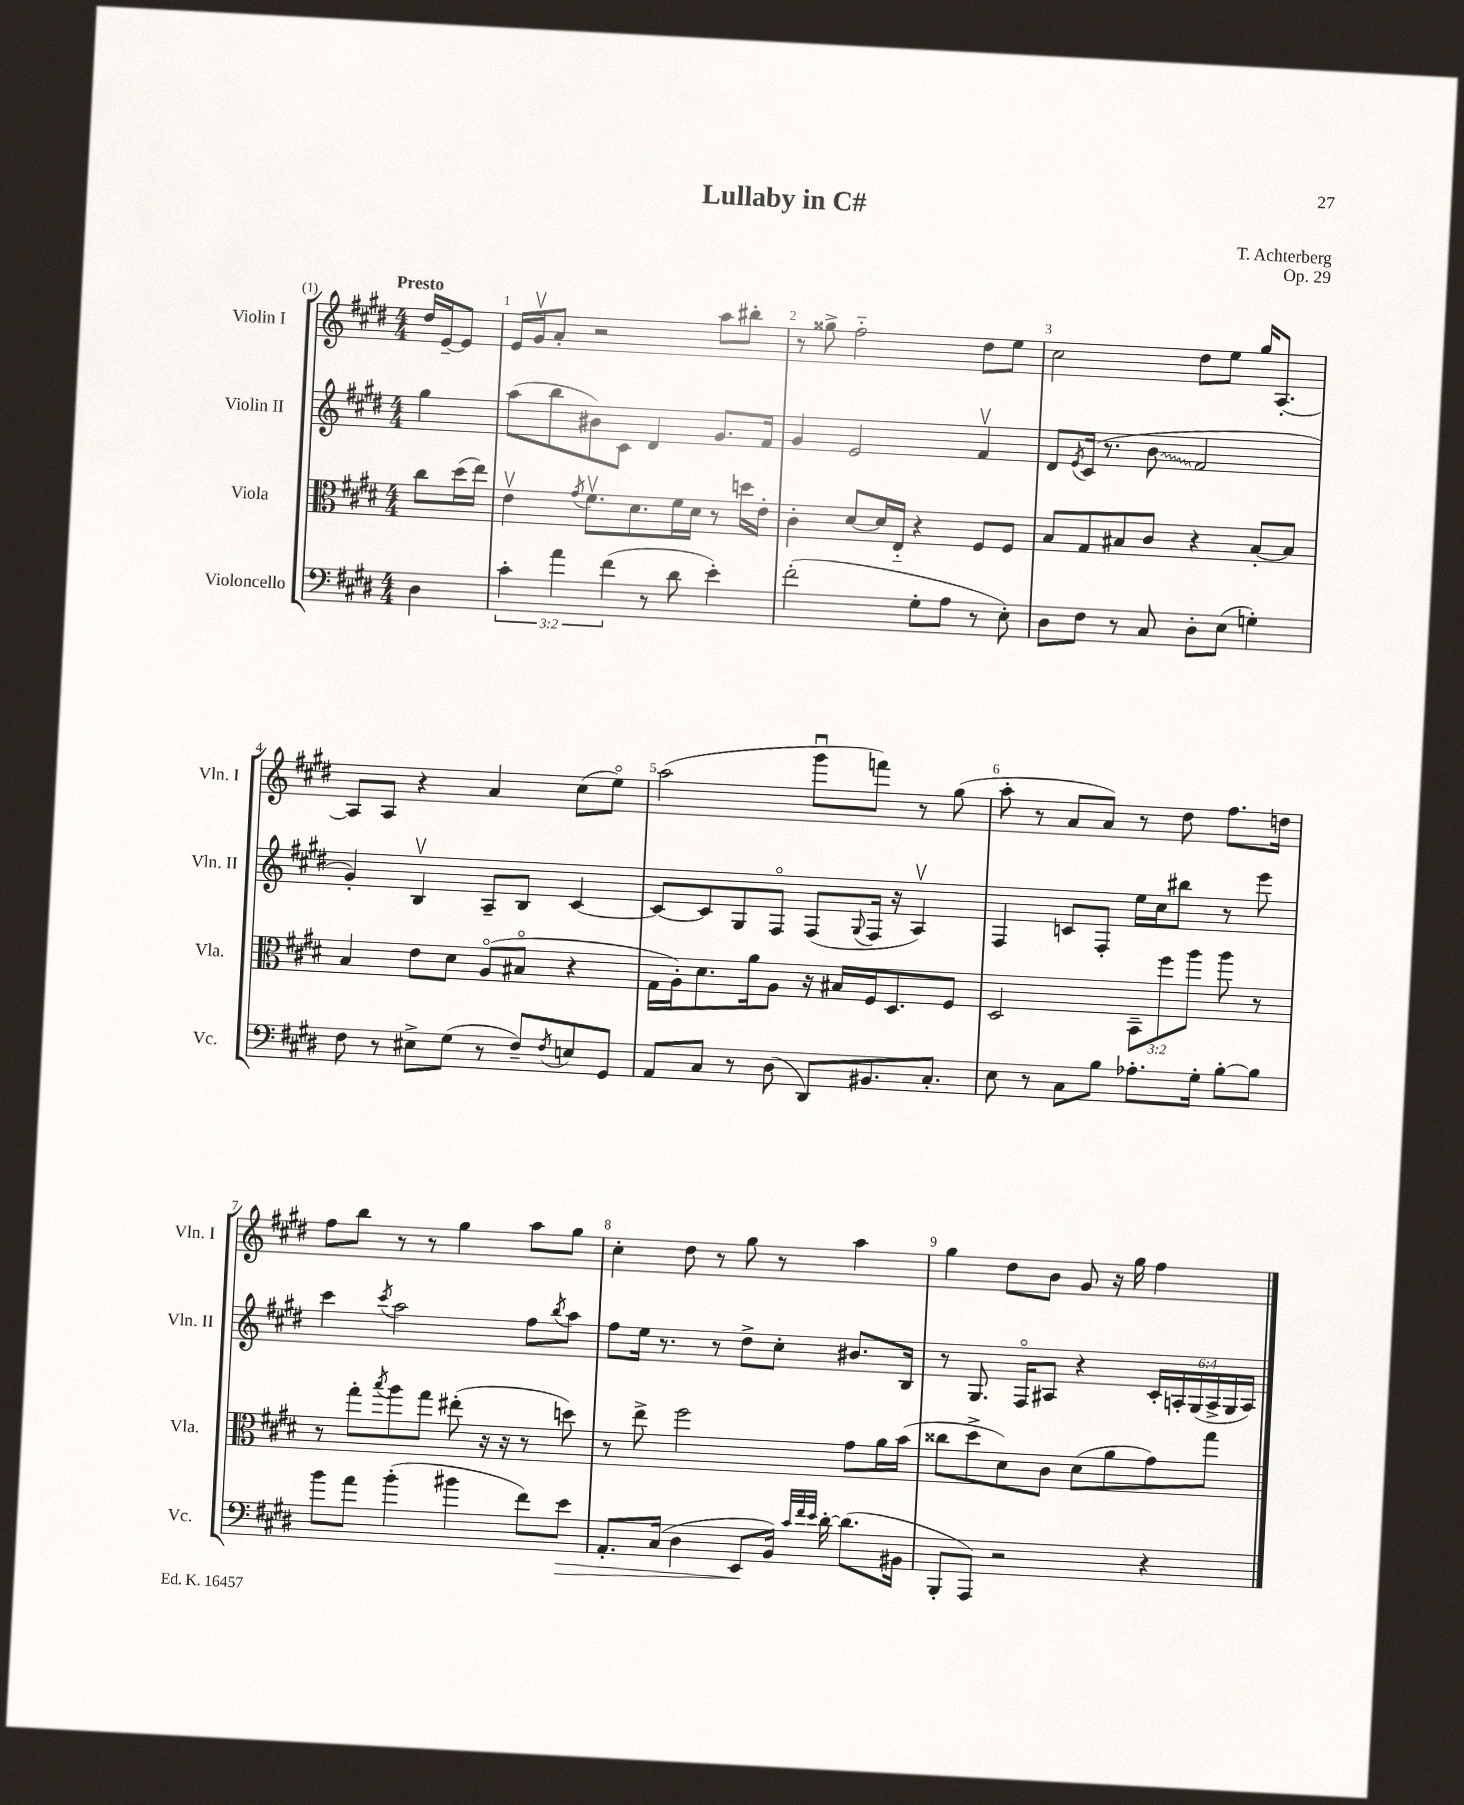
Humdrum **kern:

**kern	**kern	**kern	**kern
*staff4	*staff3	*staff2	*staff1
*clefF4	*clefC3	*clefG2	*clefG2
*k[f#c#g#d#]	*k[f#c#g#d#]	*k[f#c#g#d#]	*k[f#c#g#d#]
*M4/4	*M4/4	*M4/4	*M4/4
4D#	8cc#	4gg#	16dd#
.	.	.	[16e~
.	(16dd#	.	8e]
.	16ee)	.	.
=	=	=	=
6c#'	4ev	(8aa	16e
.	.	.	16g#v
.	.	8bb	8a'
6a	.	.	.
.	8qg#	.	.
.	8.f#v	8b#)	2r
(6f#	.	.	.
.	.	8c#	.
.	8.d#	.	.
8r	.	4d#	.
8d#	16f#	.	.
.	16d#	.	.
4e')	8r	8.g#	8aa
.	16dd	.	8bb#'
.	16e'	16f#	.
=	=	=	=
(2f#'	4c#'	4g#	8r
.	.	.	8gg##^
.	[8d#	2e	2ff#'~
.	16d#]	.	.
.	16E'~	.	.
8G#'	4r	.	.
8A	.	.	.
8r	8F#	4f#v	8dd#
8E')	8F#	.	8ee
=	=	=	=
8D#	8B	8d#	2cc#
.	.	8qe	.
8F#	8G#	(16c#	.
.	.	8.r	.
8r	8B#	.	.
8C#	8c#	8b	.
8D#'	4r	2f#	8dd#
(8E	.	.	8ee
4G')	[8B#'	.	16gg#
.	.	.	[8.A'
.	8B#]	.	.
=	=	=	=
8F#	4B	4g#')	8A]
8r	.	.	8A
8E#^	8e	4Bv	4r
(8G#	8d#	.	.
8r	(8Ao	8A~	4a
8F#~)	8B#o	8B	.
8qF#	.	.	.
8E	4r	[4c#	(8cc#
8GG#	.	.	8eeo)
=	=	=	=
8AA	16G#	8c#_	(2aa
.	16A')	.	.
8C#	8.d#	8c#]	.
8r	.	8G#	.
.	16a	.	.
(8D#	8A	8F#o	.
8DD#)	16r	(8F#	8ggg#u
.	16B#	.	.
.	.	8qqG#	.
8.BB#	16F#	16F#	8fff)
.	8.D#	16r	.
.	.	4Av)	8r
8.C#'	.	.	.
.	8F#	.	(8gg#
=	=	=	=
8E	2D#	4F#	8aa'
8r	.	.	8r
8C#	.	8c	8a
8B	.	8F#'	8a)
8.A-'	12BB~	16ee	8r
.	.	16cc#	.
.	12ff#	.	.
.	.	8bb#	8dd#
.	12aa	.	.
16G#'	.	.	.
[8B'	8aa	8r	8.ff#
8B]	8r	8eee	.
.	.	.	16dd
=	=	=	=
8b	8r	4ccc#	8ff#
8a	8gg#'	.	8bb
.	8qbb	8qccc#	.
(4b'	8aa	2aa	8r
.	8gg#	.	8r
4b#	(8ee#'	.	4gg#
.	16r	.	.
.	16r	.	.
8f#)	8r	8ff#	8aa
.	.	8qbb	.
8e	8dd)	8aa	8gg#
=	=	=	=
8.AA'	8r	8ff#	4cc#'
.	8ee^	16ee	.
(16C#	.	8.r	.
4D#	2ff#	.	8dd#
.	.	8r	8r
8EE	.	8dd#^	8gg#
16BB)	.	8cc#'	8r
32qqc#	.	.	.
32qqf#	.	.	.
32qqe	.	.	.
[16d#'	.	.	.
(8.d#]	8g#	8.b#	4aa
.	16a	.	.
16BB#	(16b	16B	.
=	=	=	=
8BBB'	8cc##	8r	4gg#
8AAA)	8dd#^	8.G#	.
2r	8d#)	.	8dd#
.	.	16F#o	.
.	8c#	8A#	8b
.	(8d#	4r	8g#
.	8a	.	16r
.	.	.	16gg#
4r	8g#)	24c#'	4ff#
.	.	24A'	.
.	.	(24G#	.
.	8gg#	24A^	.
.	.	24G#	.
.	.	24A)	.
==	==	==	==
*-	*-	*-	*-
